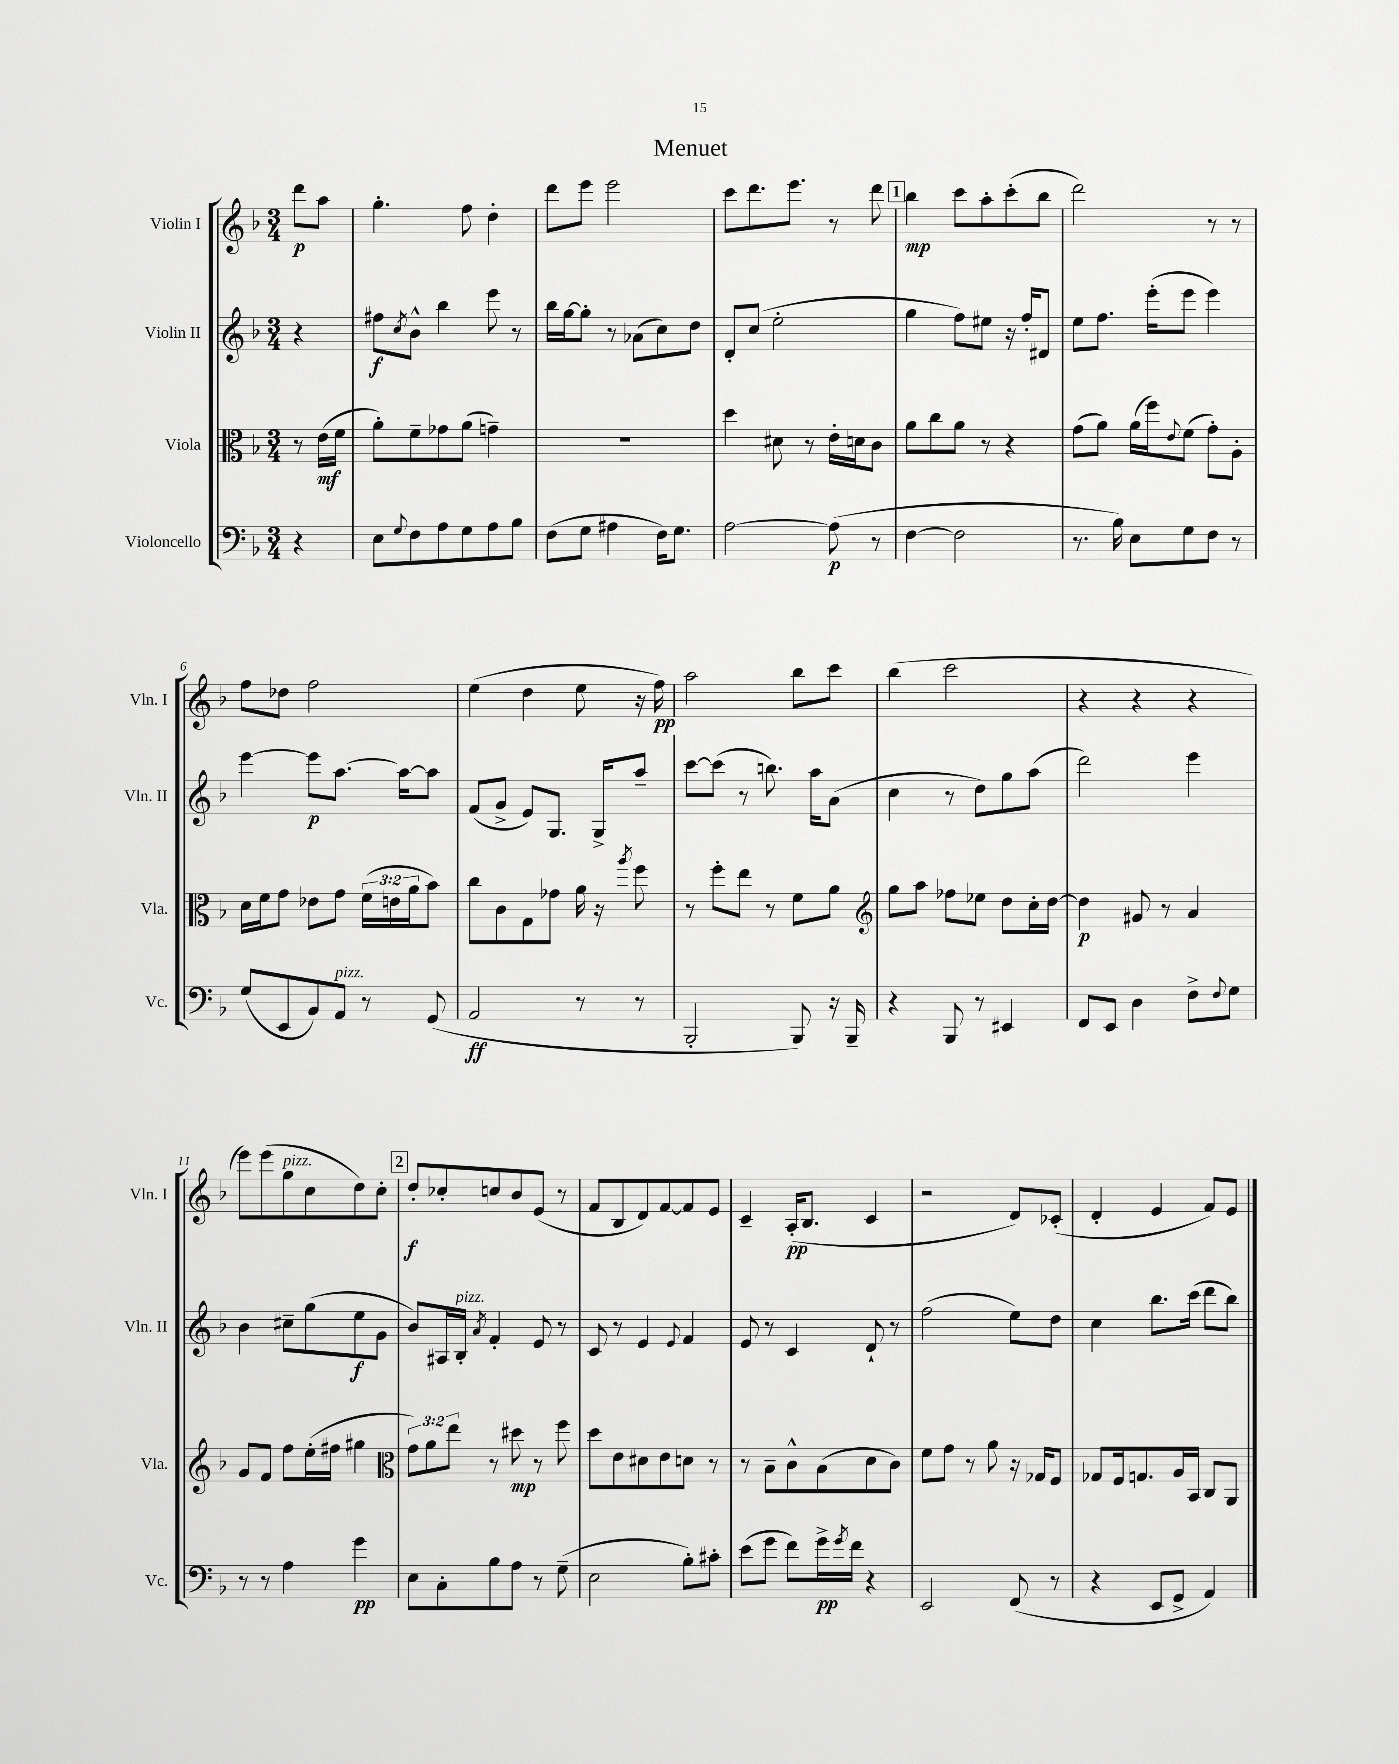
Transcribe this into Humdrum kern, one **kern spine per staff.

**kern	**kern	**kern	**kern
*staff4	*staff3	*staff2	*staff1
*clefF4	*clefC3	*clefG2	*clefG2
*k[b-]	*k[b-]	*k[b-]	*k[b-]
*M3/4	*M3/4	*M3/4	*M3/4
4r	8r	4r	8ddd\L
.	(16e\LL	.	8aa\J
.	16f\JJ	.	.
=	=	=	=
8E\L	8a'\L)	8ff#\L	4.gg'\
8qqG/	.	8qcc/	.
8F\	8f~\	8b-^^\J	.
8A\	8g-\	4bb-\	.
8G\	(8a\J	.	8ff\
8A\	4g~\)	8eee\	4dd'\
8B-\J	.	8r	.
=	=	=	=
(8F\L	2.r	16bb-\LL	8ddd\L
.	.	[16gg\J	.
8G\J	.	8gg'\]J	8eee\J
4A#\	.	8r	2eee\
.	.	(8a-\L	.
16F\LK)	.	8cc\)	.
8.G\J	.	.	.
.	.	8dd\J	.
=	=	=	=
[2A\	4dd\	8d'/L	8ccc\L
.	.	(8cc/J	8.ddd\
.	8d#\	2ee'\	.
.	.	.	8.eee\J
.	8r	.	.
(8A\]	16e'\LL	.	8r
.	16d\J	.	.
8r	8c\J	.	8ddd\
=	=	=	=
[4F\	8a\L	4gg\	4bb-\
.	8cc\	.	.
2F\]	8a\J	8ff\L)	8ccc\L
.	8r	8ee#\J	8aa'\
.	4r	16r	(8ccc'\
.	.	16ff'/LK	.
.	.	8d#/J	8bb-\J
=	=	=	=
8.r	(8g\L	8ee\L	2ddd\)
.	8a\J)	8.ff\J	.
16B-\)	.	.	.
8E\L	(16a\LL	.	.
.	16ff\J)	(16eee'\LK	.
.	8qqe/	.	.
8G\	(8f\J	8eee\J	.
8F\J	8g'\L)	4eee\)	8r
8r	8A'\J	.	8r
=	=	=	=
(8G/L	16d\LL	[4eee\	8ff\L
.	16f\J	.	.
8EE/	8g\J	.	8dd-\J
8BB-/)	8e-\L	8eee\]L	2ff\
8AA/J	8g\J	[8.aa\J	.
8r	(24f\LL	.	.
.	24e\	.	.
.	.	16aa\_LK	.
.	24a\J	.	.
(8GG/	8b-\J)	8aa\]J	.
=	=	=	=
2AA/	8cc\L	(8f/L	(4ee\
.	8c\	8g^/J	.
.	8G\	8e/L)	4dd\
.	8g-\J	8.G/J	.
8r	16a\	.	8ee\
.	16r	16G^/LK	.
.	8qaa/	.	.
8r	8ff\	8aa~/J	16r
.	.	.	16ff\)
=	=	=	=
2BBB-'/	8r	[8ccc\L	2aa\
.	8ff'\L	(8ccc\]J	.
.	8ee\J	8r	.
.	8r	8.bb\)	.
8BBB-/)	8f\L	.	8bb-\L
.	.	16aa\LK	.
16r	8a\J	(8a\J	8ccc\J
16BBB-~/	.	.	.
=	=	=	=
*	*clefG2	*	*
4r	8gg\L	4cc\	(4bb-\
.	8aa\J	.	.
8BBB-/	8ff-\L	8r	2ccc\
8r	8ee-\J	8dd\L)	.
4EE#/	8dd\L	8gg\	.
.	16cc'\L	(8aa\J	.
.	[16dd\JJ	.	.
=	=	=	=
8FF/L	4dd\]	2ddd\)	4r
8EE/J	.	.	.
4D\	8g#/	.	4r
.	8r	.	.
8F^\L	4a/	4eee\	4r
8qqF/	.	.	.
8G\J	.	.	.
=	=	=	=
8r	8g/L	4b-\	8eee\L)
8r	8f/J	.	(8eee\
4A\	8ff\L	8cc#~\L	8gg\
.	(16ee'\L	(8gg\	8cc\
.	16ff#\JJ	.	.
4g\	4gg#\	8ee\	8dd\)
.	.	8g\J	8cc'\J
=	=	=	=
*	*clefC3	*	*
8E\L	12g\L)	8b-/L)	8dd'/L
.	12a\	.	.
8C'\	.	16A#/L	8cc-'/
.	12ee\J	.	.
.	.	16B-'/JJ	.
.	.	8qa/	.
8B-\	8r	4f'/	8cc/
8A\J	8dd#\	.	8b-/
8r	8r	8e/	(8e/J
(8G~\	8ff\	8r	8r
=	=	=	=
2E\	8dd\L	8c/	8f/L
.	8e\	8r	8B-/
.	8d#\	4e/	8d/)
.	8e\	.	[8f/
.	.	8qqe/	.
8B-'\L)	8d\J	4f/	8f/]
8c#'\J	8r	.	8e/J
=	=	=	=
(8e\L	8r	8e/	4c~/
8g\J	8B-~\L	8r	.
8f\L)	8c^^\	4c/	(16A'/LK
.	.	.	8.B-/J
16g^\L	(8B-\	.	.
8qg/	.	.	.
16f\JJ	.	.	.
4r	8d\	8d`/	4c/
.	8c\J)	8r	.
=	=	=	=
2EE/	8f\L	(2ff\	2r
.	8g\J	.	.
.	8r	.	.
.	8a\	.	.
(8FF/	16r	8ee\L)	8d/L)
.	16G-/LK	.	.
8r	8F/J	8dd\J	(8c-'/J
=	=	=	=
4r	8G-/L	4cc\	4d'/
.	16F/k	.	.
.	8.G/	.	.
8EE/L	.	8.bb-\L	4e/
8GG^/J	16A/L	.	.
.	16BB-/JJ	(16ccc\Jk	.
4AA/)	8C/L	8ddd\L	8f/L)
.	8AA/J	8bb-\J)	8e/J
==	==	==	==
*-	*-	*-	*-
